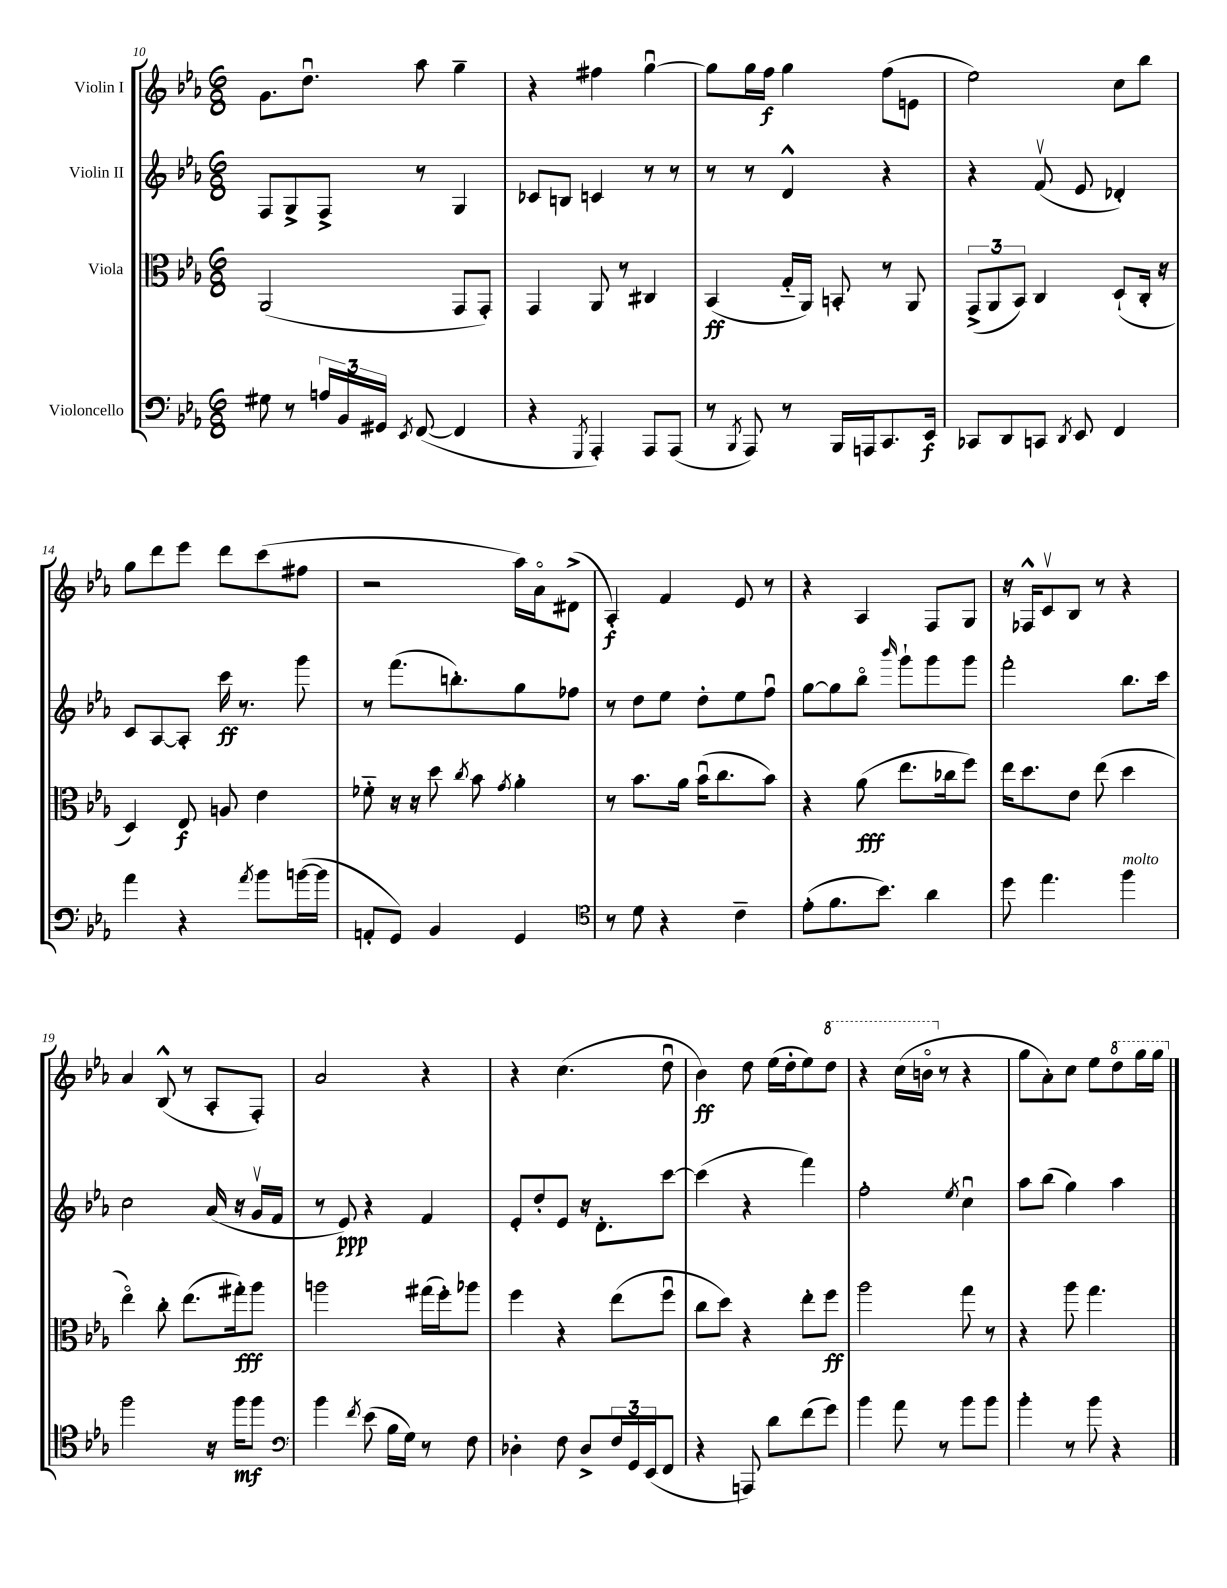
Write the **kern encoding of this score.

**kern	**dynam	**kern	**dynam	**kern	**dynam	**kern	**dynam
*part4	*part4	*part3	*part3	*part2	*part2	*part1	*part1
*staff4	*staff4	*staff3	*staff3	*staff2	*staff2	*staff1	*staff1
*I"Violoncello	*	*I"Viola	*	*I"Violin II	*	*I"Violin I	*
*clefF4	*	*clefC3	*	*clefG2	*	*clefG2	*
*k[b-e-a-]	*	*k[b-e-a-]	*	*k[b-e-a-]	*	*k[b-e-a-]	*
*M6/8	*	*M6/8	*	*M6/8	*	*M6/8	*
=10	=10	=10	=10	=10	=10	=10	=10
8G#X\	.	(2AA-/	.	8F/L	.	8.g\L	.
8r	.	.	.	8G^/	.	.	.
.	.	.	.	.	.	8.ddu\J	.
24An/LL	.	.	.	8F^/J	.	.	.
24BB-/	.	.	.	.	.	.	.
24GG#X/JJ	.	.	.	.	.	.	.
8qEE-/	.	.	.	.	.	.	.
([8FF/	.	.	.	8r	.	8aa-\	.
4FF/]	.	8GG/L	.	4G/	.	4gg~\	.
.	.	8GG'/J)	.	.	.	.	.
=11	=11	=11	=11	=11	=11	=11	=11
4r	.	4GG/	.	8c-X/L	.	4r	.
.	.	.	.	8Bn/J	.	.	.
8qGGG/	.	.	.	.	.	.	.
4AAA-'/)	.	8AA-/	.	4cn/	.	4ff#X\	.
.	.	8r	.	.	.	.	.
8AAA-/L	.	4C#X/	.	8r	.	[4ggu\	.
(8AAA-/J	.	.	.	8r	.	.	.
=12	=12	=12	=12	=12	=12	=12	=12
8r	.	(4BB-/	ff	8r	.	8gg\L]	.
8qBBB-/	.	.	.	.	.	.	.
8AAA-/)	.	.	.	8r	.	16gg\L	.
.	.	.	.	.	.	16ff\JJ	f
8r	.	16G/LL	.	4d^^/	.	4gg\	.
.	.	16AA-/JJ)	.	.	.	.	.
16BBB-/LL	.	8BBn'/	.	.	.	.	.
16AAAn/J	.	.	.	.	.	.	.
8.CC/	.	8r	.	4r	.	(8ff\L	.
.	.	8AA-/	.	.	.	8en\J	.
16EE-/Jk	f	.	.	.	.	.	.
=13	=13	=13	=13	=13	=13	=13	=13
8CC-X/L	.	(12GG^/L	.	4r	.	2ee-\)	.
.	.	12AA-/	.	.	.	.	.
8DD/	.	.	.	.	.	.	.
.	.	12BB-/J)	.	.	.	.	.
8CCn/J	.	4C/	.	(8fv/	.	.	.
8qDD/	.	.	.	.	.	.	.
8EE-/	.	.	.	8e-/	.	.	.
4FF/	.	(8D`/L	.	4d-X'/)	.	8cc\L	.
.	.	16C'/Jk	.	.	.	8bb-\J	.
.	.	16r	.	.	.	.	.
!!LO:LB:g=z
=14	=14	=14	=14	=14	=14	=14	=14
4a-\	.	4D/)	.	8c/L	.	8gg\L	.
.	.	.	.	[8A-/	.	8ddd\	.
4r	.	8E-/	f	8A-'/J]	.	8eee-\J	.
.	.	8An/	.	16ccc\	ff	8ddd\L	.
.	.	.	.	8.r	.	.	.
8qa-/	.	.	.	.	.	.	.
8b-\L	.	4e-\	.	.	.	(8ccc\	.
([16bn\L	.	.	.	8ggg\	.	8ff#X\J	.
16b\JJ]	.	.	.	.	.	.	.
=15	=15	=15	=15	=15	=15	=15	=15
8AAn'/L	.	8f-X\	.	8r	.	2r	.
8GG/J)	.	16r	.	(8.fff\L	.	.	.
.	.	16r	.	.	.	.	.
4BB-/	.	8dd\	.	.	.	.	.
.	.	.	.	8.bbn'\)	.	.	.
.	.	8qcc/	.	.	.	.	.
.	.	8b-\	.	.	.	.	.
.	.	8qg/	.	.	.	.	.
4GG/	.	4a-'\	.	8gg\	.	16aa-\LL)	.
.	.	.	.	.	.	16a-\J	.
.	.	.	.	8ff-X\J	.	(8d#X^\J	.
=16	=16	=16	=16	=16	=16	=16	=16
*clefC4	*	*	*	*	*	*	*
8r	.	8r	.	8r	.	4A-'/)	f
8d\	.	8.b-\L	.	8dd\L	.	.	.
4r	.	.	.	8ee-\J	.	4f/	.
.	.	16a-\Jk	.	.	.	.	.
.	.	(16b-u\KL	.	8dd'\L	.	.	.
.	.	8.cc\	.	.	.	.	.
4c~\	.	.	.	8ee-\	.	8e-/	.
.	.	8b-\J)	.	8ffu\J	.	8r	.
=17	=17	=17	=17	=17	=17	=17	=17
(8e-'\L	.	4r	.	[8gg\L	.	4r	.
8.f\	.	.	.	8gg\]	.	.	.
.	.	(8a-\	fff	8bb-\J	.	4A-/	.
8.b-\J)	.	.	.	.	.	.	.
.	.	.	.	16qqbbb-/	.	.	.
.	.	8.ee-\L	.	8ggg`\L	.	.	.
4a-\	.	.	.	8ggg\	.	8F/L	.
.	.	16cc-X\k	.	.	.	.	.
.	.	8ff\J)	.	8ggg\J	.	8G/J	.
=18	=18	=18	=18	=18	=18	=18	=18
8dd\	.	16ee-\KL	.	2fff'\	.	16r	.
.	.	8.dd\	.	.	.	16F-X^^/KL	.
4.ee-\	.	.	.	.	.	8cv/	.
.	.	8e-\J	.	.	.	8B-/J	.
.	.	(8ee-\	.	.	.	8r	.
!LO:TX:a:i:t=molto	!	!	!	!	!	!	!
4ff\	.	4dd\	.	8.bb-\L	.	4r	.
.	.	.	.	16ccc\Jk	.	.	.
!!LO:LB:g=z
=19	=19	=19	=19	=19	=19	=19	=19
2ff\	.	4ee-\)	.	2cc\	.	4a-/	.
.	.	8cc'\	.	.	.	(8B-^^/	.
.	.	(8.ee-\L	.	.	.	8r	.
16r	.	.	.	(16a-/	.	8A-'/L	.
16ff\KL	mf	16gg#X'\k)	fff	16r	.	.	.
8ff\J	.	8aa-\J	.	16gv/LL	.	8F'/J)	.
.	.	.	.	16f/JJ	.	.	.
=20	=20	=20	=20	=20	=20	=20	=20
*clefF4	*	*	*	*	*	*	*
4b-\	.	2aan\	.	8r	.	2a-/	.
.	.	.	.	8e-/)	ppp	.	.
8qf/	.	.	.	.	.	.	.
(8e-\	.	.	.	4r	.	.	.
16B-\LL	.	.	.	.	.	.	.
16G\JJ)	.	.	.	.	.	.	.
8r	.	(16gg#X\LL	.	4f/	.	4r	.
.	.	16ff'\J)	.	.	.	.	.
8F\	.	8aa-X\J	.	.	.	.	.
=21	=21	=21	=21	=21	=21	=21	=21
4D-X'\	.	4ff\	.	8e-'/L	.	4r	.
.	.	.	.	8dd'/	.	.	.
8F\	.	4r	.	8e-/J	.	(4.cc\	.
8D-^/L	.	.	.	16r	.	.	.
.	.	.	.	8.d'\L	.	.	.
24F/L	.	(8ee-\L	.	.	.	.	.
24GG/	.	.	.	.	.	.	.
(24EE-/J	.	.	.	.	.	.	.
8FF/J	.	8ffu\J	.	[8ccc\J	.	8ddu\	.
=22	=22	=22	=22	=22	=22	=22	=22
4r	.	8cc\L	.	(4ccc\]	.	4b-\)	ff
.	.	8dd\J)	.	.	.	.	.
8AAAn/)	.	4r	.	4r	.	8dd\	.
8d\L	.	.	.	.	.	(16ee-\LL	.
.	.	.	.	.	.	16dd'\J	.
(8f\	.	8ee-'\L	.	4fff\)	.	8ee-\)	.
*	*	*	*	*	*	*8va	*
8g\J)	.	8ff\J	ff	.	.	8ddd\J	.
=23	=23	=23	=23	=23	=23	=23	=23
4b-\	.	2aa-\	.	2ff'\	.	4r	.
8a-\	.	.	.	.	.	(16ccc\LL	.
.	.	.	.	.	.	16bbn\JJ	.
*	*	*	*	*	*	*X8va	*
8r	.	.	.	.	.	8r	.
.	.	.	.	8qee-/	.	.	.
8b-\L	.	8gg\	.	4ccu\	.	4r	.
8b-\J	.	8r	.	.	.	.	.
=24	=24	=24	=24	=24	=24	=24	=24
4b-'\	.	4r	.	8aa-\L	.	8gg\L	.
.	.	.	.	(8bb-\J	.	8a-'\)	.
8r	.	8aa-\	.	4gg\)	.	8cc\J	.
8b-\	.	4.gg\	.	.	.	8ee-\L	.
*	*	*	*	*	*	*8va	*
4r	.	.	.	4aa-\	.	8ddd\	.
.	.	.	.	.	.	16ggg\L	.
.	.	.	.	.	.	16ggg\JJ	.
*	*	*	*	*	*	*X8va	*
==	==	==	==	==	==	==	==
*-	*-	*-	*-	*-	*-	*-	*-
